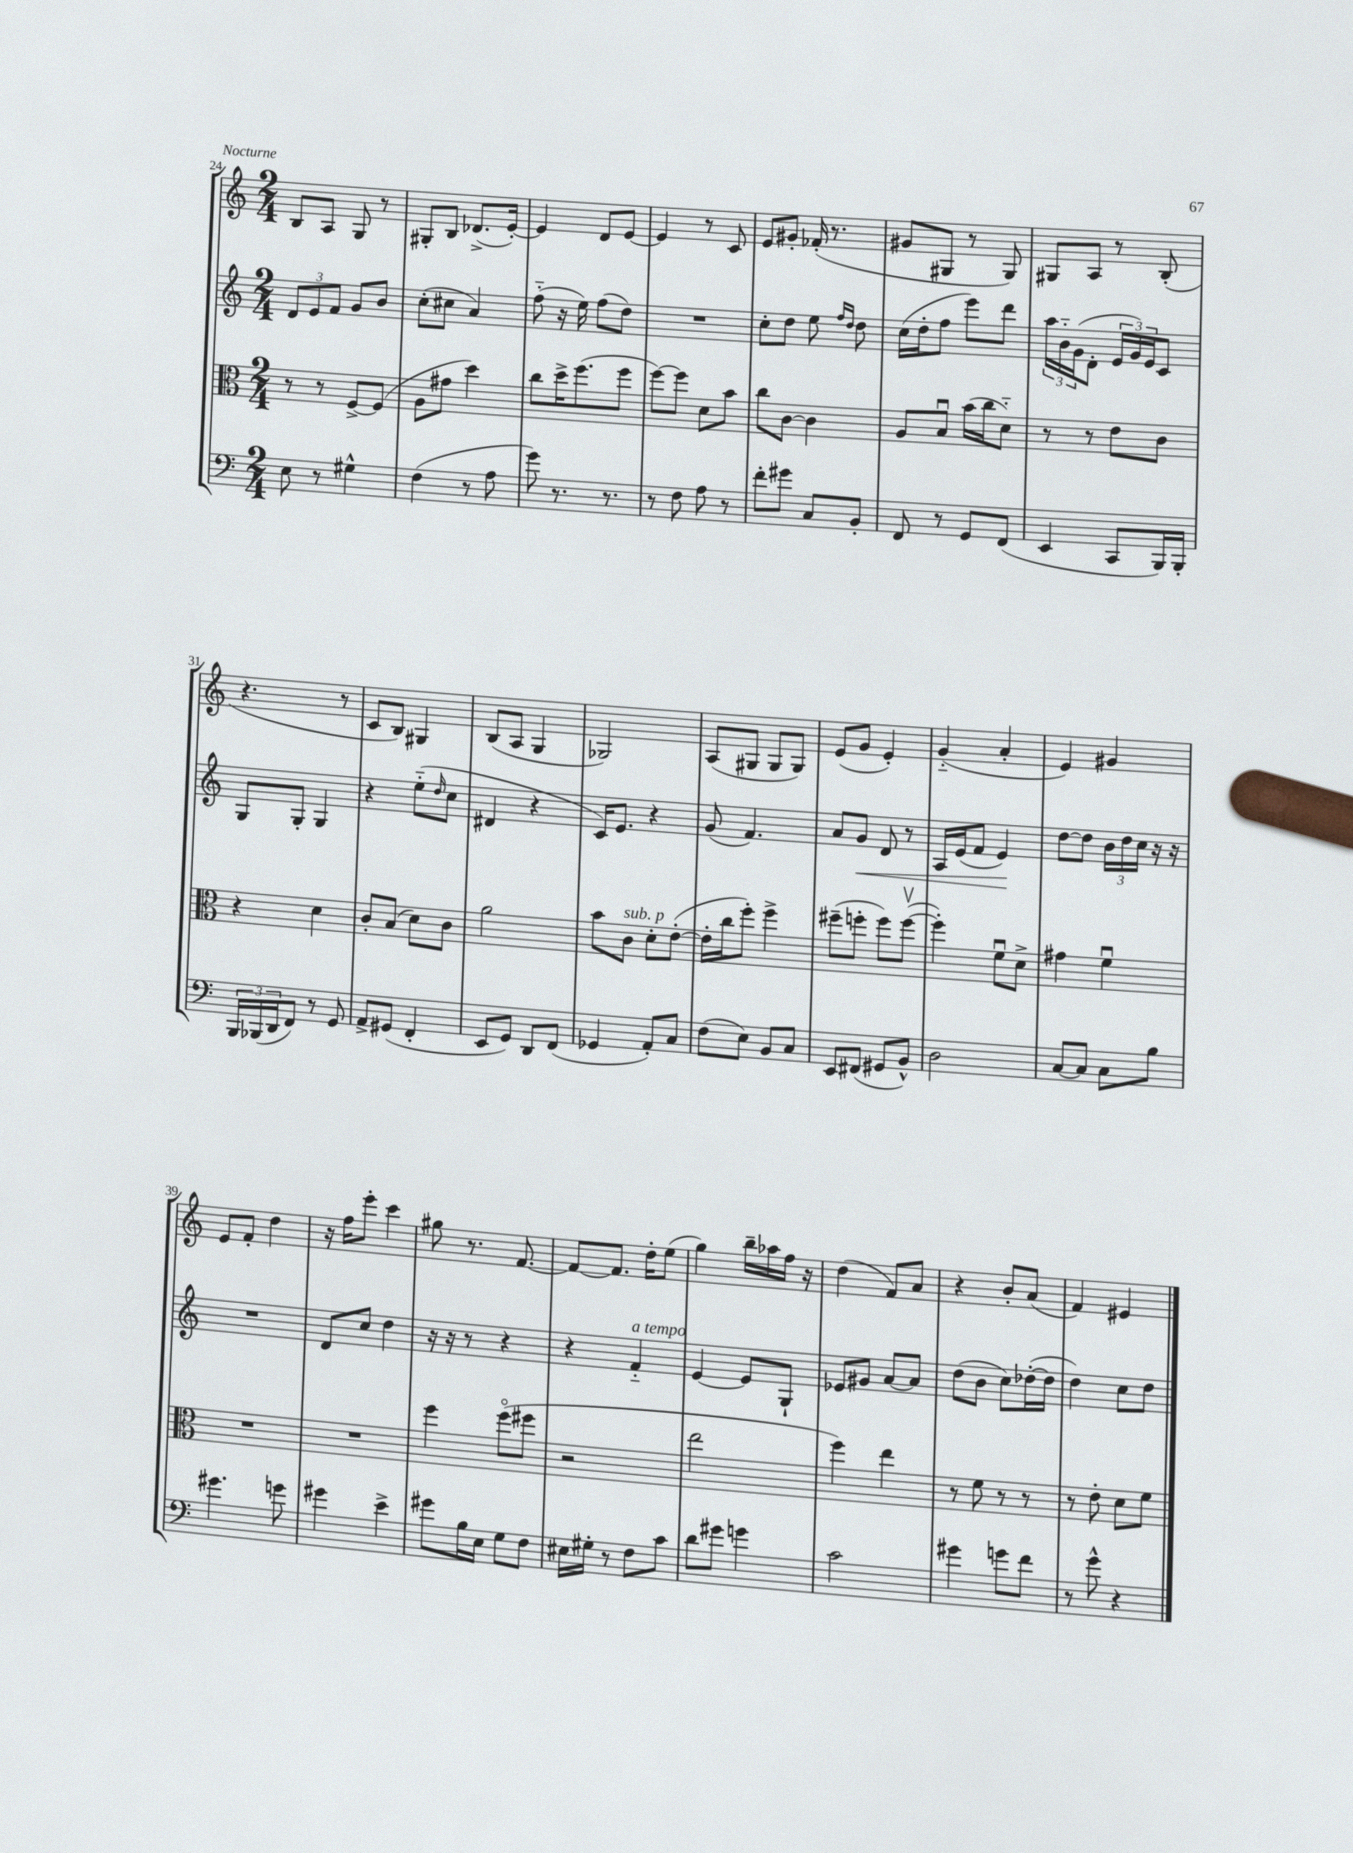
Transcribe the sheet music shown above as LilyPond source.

<<
\new StaffGroup <<
\new Staff = "s0" {
    \clef treble \key c \major \numericTimeSignature \time 2/4
    b8 a8 g8 r8 |
    gis8-. b8 des'8.->( e'16~-.) |
    e'4 d'8 e'8~ |
    e'4 r8 c'8 |
    e'8 gis'8-. fes'16-.( r8. |
    gis'8 gis8 r8 gis8) |
    gis8 a8 r8 b8-.( |
    r4. r8 |
    c'8 b8) gis4 |
    b8( a8 g4 |
    ges2) |
    a8( gis8 gis8 gis8) |
    e'8( g'8 e'4-.) |
    g'4-_( a'4-. |
    e'4) gis'4 |
    e'8 f'8-. d''4 |
    r16 f''16 e'''8-. c'''4 |
    gis''8 r8. f'8.~ |
    f'8~ f'8. d''16-. e''8( |
    g''4) b''16-- aes''16 f''16 r16 |
    d''4( f'8) a'8 |
    r4 b'8-. a'8( |
    f'4) eis'4 \bar "|." |
}
\new Staff = "s1" {
    \clef treble \key c \major \numericTimeSignature \time 2/4
    \tuplet 3/2 { d'8 e'8 f'8 } g'8 b'8 |
    c''8-.( cis''8 a'4) |
    f''8-_( r16 e''16) f''8( d''8) |
    R2 |
    c''8-. d''8 e''8 \grace { f''16 d''16 } d''8 |
    c''16( d''16-. f''8 e'''8) d'''8 |
    \tuplet 3/2 { a''16 b'16-_ g'16( } d'8-. \tuplet 3/2 { e'16 g'16) e'16 } c'8 |
    g8 g8-. g4 |
    r4 e''8-_( \grace { d''16 } c''8 |
    dis'4 r4 |
    c'16) e'8. r4 |
    g'8( f'4.) |
    a'8 g'8\< d'8 r8 |
    a16 e'16( f'8 e'4\!) |
    d''8~ d''8 \tuplet 3/2 { b'16 d''16 c''16 } r16 r16 |
    R2 |
    d'8 c''8 d''4 |
    r16 r16 r8 r4 |
    r4 f'4-_^\markup { \italic "a tempo" } |
    e'4~ e'8 g8-! |
    ees'8 gis'8 a'8~ a'8 |
    d''8( b'8 c''8) des''16~-.( des''16 |
    d''4) c''8 d''8 \bar "|." |
}
\new Staff = "s2" {
    \clef alto \key c \major \numericTimeSignature \time 2/4
    r8 r8 f8~-> f8( |
    a8 gis'8 d''4) |
    c''8 d''16-> f''8.( f''8 |
    f''8~) f''8 d'8 b'8 |
    c''8 c'8~ c'4 |
    a8 b8\downbow b'16( c''16 d'8-_) |
    r8 r8 e'8 c'8 |
    r4 d'4 |
    c'8-. b8( d'8) c'8 |
    a'2 |
    b'8 c'8^\markup { \italic "sub. p" } d'8-. e'8~-.( |
    e'16-. c''16 f''8-.) f''4-> |
    fis''8--( f''8-. f''8) f''8~\upbow( |
    f''4-.) f'8\downbow d'8-> |
    gis'4 f'4\downbow |
    R2 |
    R2 |
    f''4 f''8\flageolet( fis''8 |
    r2 |
    e''2 |
    f''4) e''4 |
    r8 f'8 r8 r8 |
    r8 e'8-. d'8 f'8 \bar "|." |
}
\new Staff = "s3" {
    \clef bass \key c \major \numericTimeSignature \time 2/4
    e8 r8 gis4-^ |
    f4( r8 a8 |
    g'8) r8. r8. |
    r8 f8 a8 r8 |
    f'8-. gis'8 c8 b,8-. |
    f,8 r8 g,8 f,8( |
    e,4 c,8 b,,16) b,,16-. |
    \tuplet 3/2 { b,,16 bes,,16( d,16 } f,8) r8 g,8 |
    a,8-> gis,8( f,4-. |
    e,8 g,8) d,8 f,8( |
    ges,4 a,8-.) c8 |
    f8( e8) b,8 c8 |
    e,8 fis,8( gis,8 b,8-^) |
    d2 |
    c8~ c8 c8 b8 |
    gis'4. g'8 |
    gis'4 e'4-> |
    gis'8 b16 e16 g8 f8 |
    eis16 gis16-. r8 f8 c'8 |
    d'8 gis'8 g'4 |
    c'2 |
    gis'4 g'8 f'8 |
    r8 g'8-^ r4 \bar "|." |
}
>>
>>
\layout { \context { \Score currentBarNumber = #24 } }
